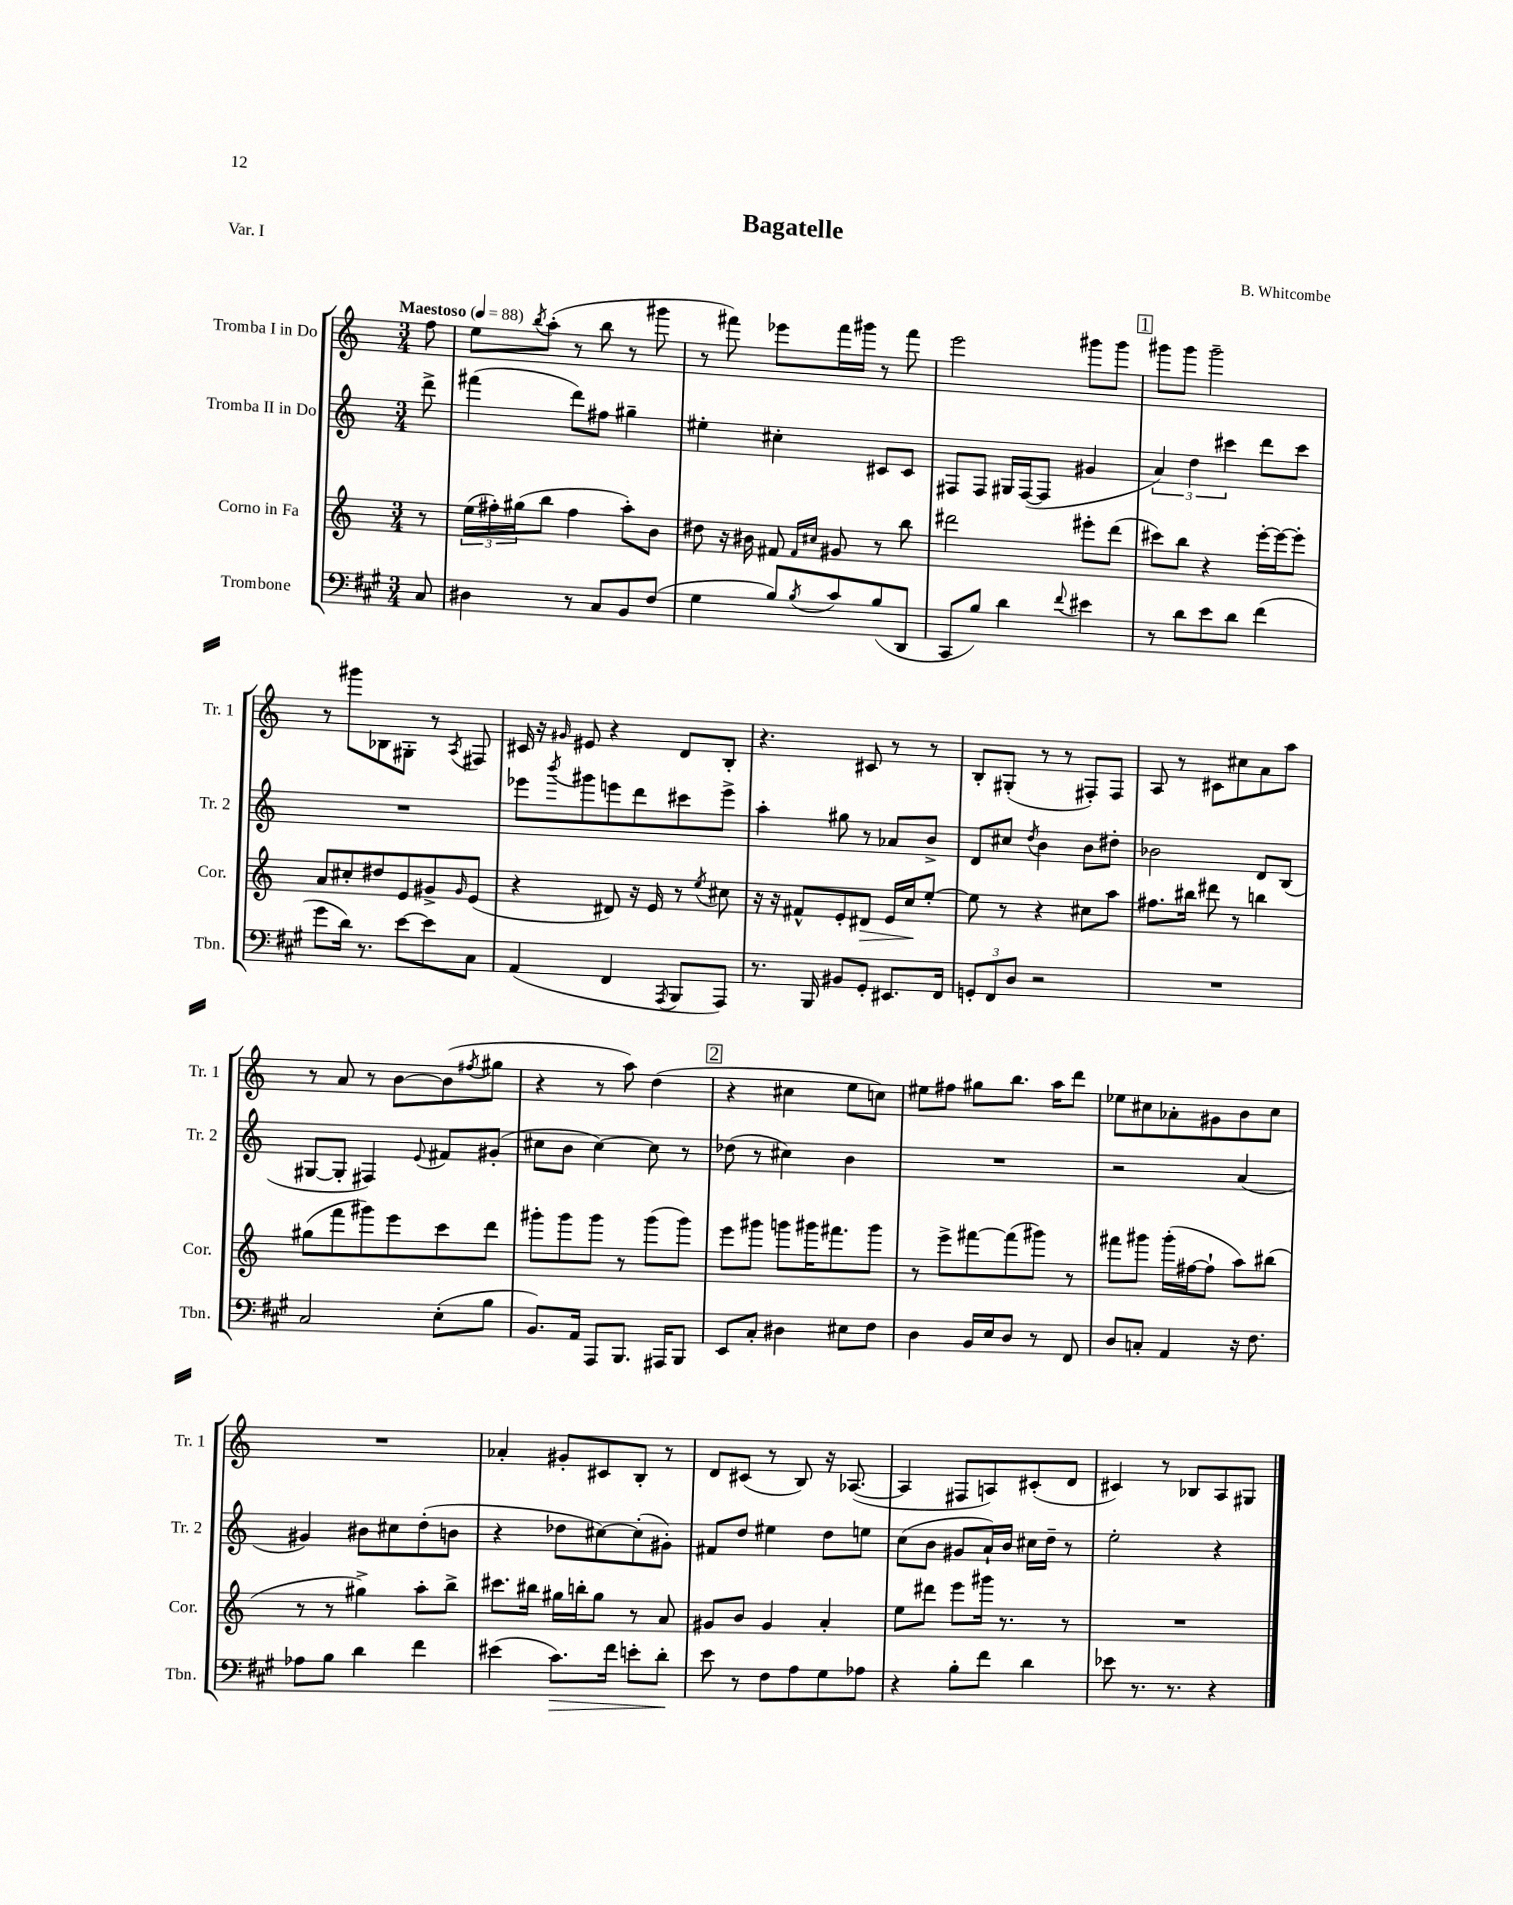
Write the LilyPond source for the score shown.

\header { title = "Bagatelle" composer = "B. Whitcombe" piece = "Var. I" }
<<
\new StaffGroup <<
\new Staff = "s0" \with { instrumentName = "Tromba I in Do" shortInstrumentName = "Tr. 1" } {
    \clef treble \key c \major \numericTimeSignature \time 3/4 \partial 8 \tempo "Maestoso" 4 = 88
    f''8 |
    e''8 \acciaccatura { b''8 } a''8-.( r8 b''8 r8 gis'''8 |
    r8 fis'''8) ees'''8 fis'''16 gis'''16 r8 fis'''8 |
    e'''2 gis'''8 gis'''8 |
    \mark \markup { \box "1" } gis'''8 gis'''8 gis'''2-- |
    r8 gis'''8 bes8 gis8-. r8 \acciaccatura { a8 } fis8 |
    cis'16 r16 \grace { gis'16 } eis'8 r4 d'8 b8-. |
    r4. cis'8 r8 r8 |
    b8-. gis8-.( r8 r8 fis8-.) fis8 |
    a8 r8 cis'8 cis''8 a'8 a''8 |
    r8 a'8 r8 b'8~ b'8( \acciaccatura { fis''8 } gis''8 |
    r4 r8 a''8) d''4( |
    \mark \markup { \box "2" } r4 cis''4 e''8 c''8) |
    eis''8 fis''8 gis''8 b''8. a''16 d'''8 |
    ees''8 cis''8 aes'8-. gis'8 b'8 cis''8 |
    R2. |
    aes'4-. gis'8-. cis'8 b8-. r8 |
    d'8 cis'8( r8 b8) r16 aes8.~( |
    aes4 fis8 a8) cis'8-.( d'8 |
    cis'4) r8 bes8 a8 gis8 \bar "|." |
}
\new Staff = "s1" \with { instrumentName = "Tromba II in Do" shortInstrumentName = "Tr. 2" } {
    \clef treble \key c \major \numericTimeSignature \time 3/4 \partial 8
    d'''8-> |
    fis'''4( d'''8) fis''8 gis''4-- |
    eis''4-. cis''4-. cis'8 cis'8 |
    fis8 fis8 gis16 fis16~( fis8 gis'4 |
    \mark \markup { \box "1" } \tuplet 3/2 { a'4) d''4 cis'''4 } d'''8 cis'''8 |
    R2. |
    ees'''8 \acciaccatura { b'''8 } gis'''8 e'''8 d'''8 cis'''8 e'''8-> |
    a''4-. gis''8 r8 aes'8 b'8-> |
    d'8 cis''8 \acciaccatura { d''8 } b'4 b'8 dis''8-. |
    bes'2 d'8 b8( |
    gis8~ gis8-. fis4) \appoggiatura { e'8 } fis'8 gis'8-.( |
    cis''8 b'8 cis''4~) cis''8 r8 |
    \mark \markup { \box "2" } des''8( r8 cis''4) b'4 |
    R2. |
    r2 a'4( |
    gis'4) bis'8 cis''8 d''8-.( b'8 |
    r4 des''8 cis''8~) cis''8-.( gis'8-.) |
    fis'8 d''8 eis''4 d''8 e''8 |
    c''8( b'8 gis'8 a'16-!) b'16 cis''16 d''16-- r8 |
    e''2-. r4 \bar "|." |
}
\new Staff = "s2" \with { instrumentName = "Corno in Fa" shortInstrumentName = "Cor." } {
    \clef treble \key c \major \numericTimeSignature \time 3/4 \partial 8
    r8 |
    \tuplet 3/2 { e''16( fis''16-.) gis''16( } b''8 fis''4 a''8-.) b'8 |
    dis''8 r16 bis'16 fis'8 \grace { fis'16 cis''16 } gis'8 r8 b''8 |
    dis'''2 eis'''8-. dis'''8( |
    \mark \markup { \box "1" } cis'''8) b''8 r4 e'''16~-. e'''16~ e'''8-. |
    a'8 cis''8-. dis''8 e'8 gis'8-> \grace { gis'16 } e'8( |
    r4 dis'8) r16 e'16 r8 \acciaccatura { e''8 } cis''8 |
    r16 r16 fis'8-^ e'8-. dis'8\> e'16 c''16\! e''8~-. |
    e''8 r8 r4 cis''8 a''8 |
    fis''8. bis''16 dis'''8 r8 b''4 |
    gis''8( f'''8 gis'''8) e'''8 c'''8 d'''8 |
    gis'''8-. gis'''8 gis'''8 r8 gis'''8( gis'''8) |
    \mark \markup { \box "2" } e'''8 gis'''8 g'''8 gis'''16 fis'''8. gis'''8 |
    r8 e'''8-> fis'''8~ fis'''8( gis'''8) r8 |
    fis'''8 gis'''8 gis'''16-.( fis''16~ fis''8-! a''8) bis''8( |
    r8 r8 gis''4->) a''8-. b''8-> |
    cis'''8. bis''16 gis''16 b''16-. gis''8 r8 a'8 |
    gis'8 b'8 gis'4 a'4-. |
    e''8 dis'''8 e'''8 gis'''16 r8. r8 |
    R2. \bar "|." |
}
\new Staff = "s3" \with { instrumentName = "Trombone" shortInstrumentName = "Tbn." } {
    \clef bass \key a \major \numericTimeSignature \time 3/4 \partial 8
    cis8 |
    dis4 r8 cis8 b,8 fis8( |
    gis4 b8) \acciaccatura { b8 } cis'8 b8( d,8 |
    cis,8 b8) d'4 \appoggiatura { fis'8 } eis'4 |
    \mark \markup { \box "1" } r8 d'8 e'8 d'8 fis'4( |
    gis'8 d'16) r8. e'8~ e'8 cis8 |
    a,4( fis,4 \acciaccatura { a,,8 } b,,8 a,,8) |
    r8. b,,16 bis,8 gis,8-. eis,8. fis,16 |
    \tuplet 3/2 { g,8-. fis,8 d8 } r2 |
    R2. |
    cis2 e8-.( b8 |
    b,8.) a,16 a,,8 b,,8. ais,,16 b,,8 |
    \mark \markup { \box "2" } e,8 cis8-. dis4 eis8 fis8 |
    d4 b,16 e16 d8 r8 fis,8 |
    d8 c8-. a,4 r16 fis8. |
    aes8 b8 d'4 fis'4 |
    eis'4( cis'8.\>) fis'16 e'8-. d'8-.\! |
    e'8 r8 fis8 a8 gis8 aes8 |
    r4 b8-. fis'8 d'4 |
    ees'8 r8. r8. r4 \bar "|." |
}
>>
>>
\layout { \context { \Score \remove "Bar_number_engraver" } }
